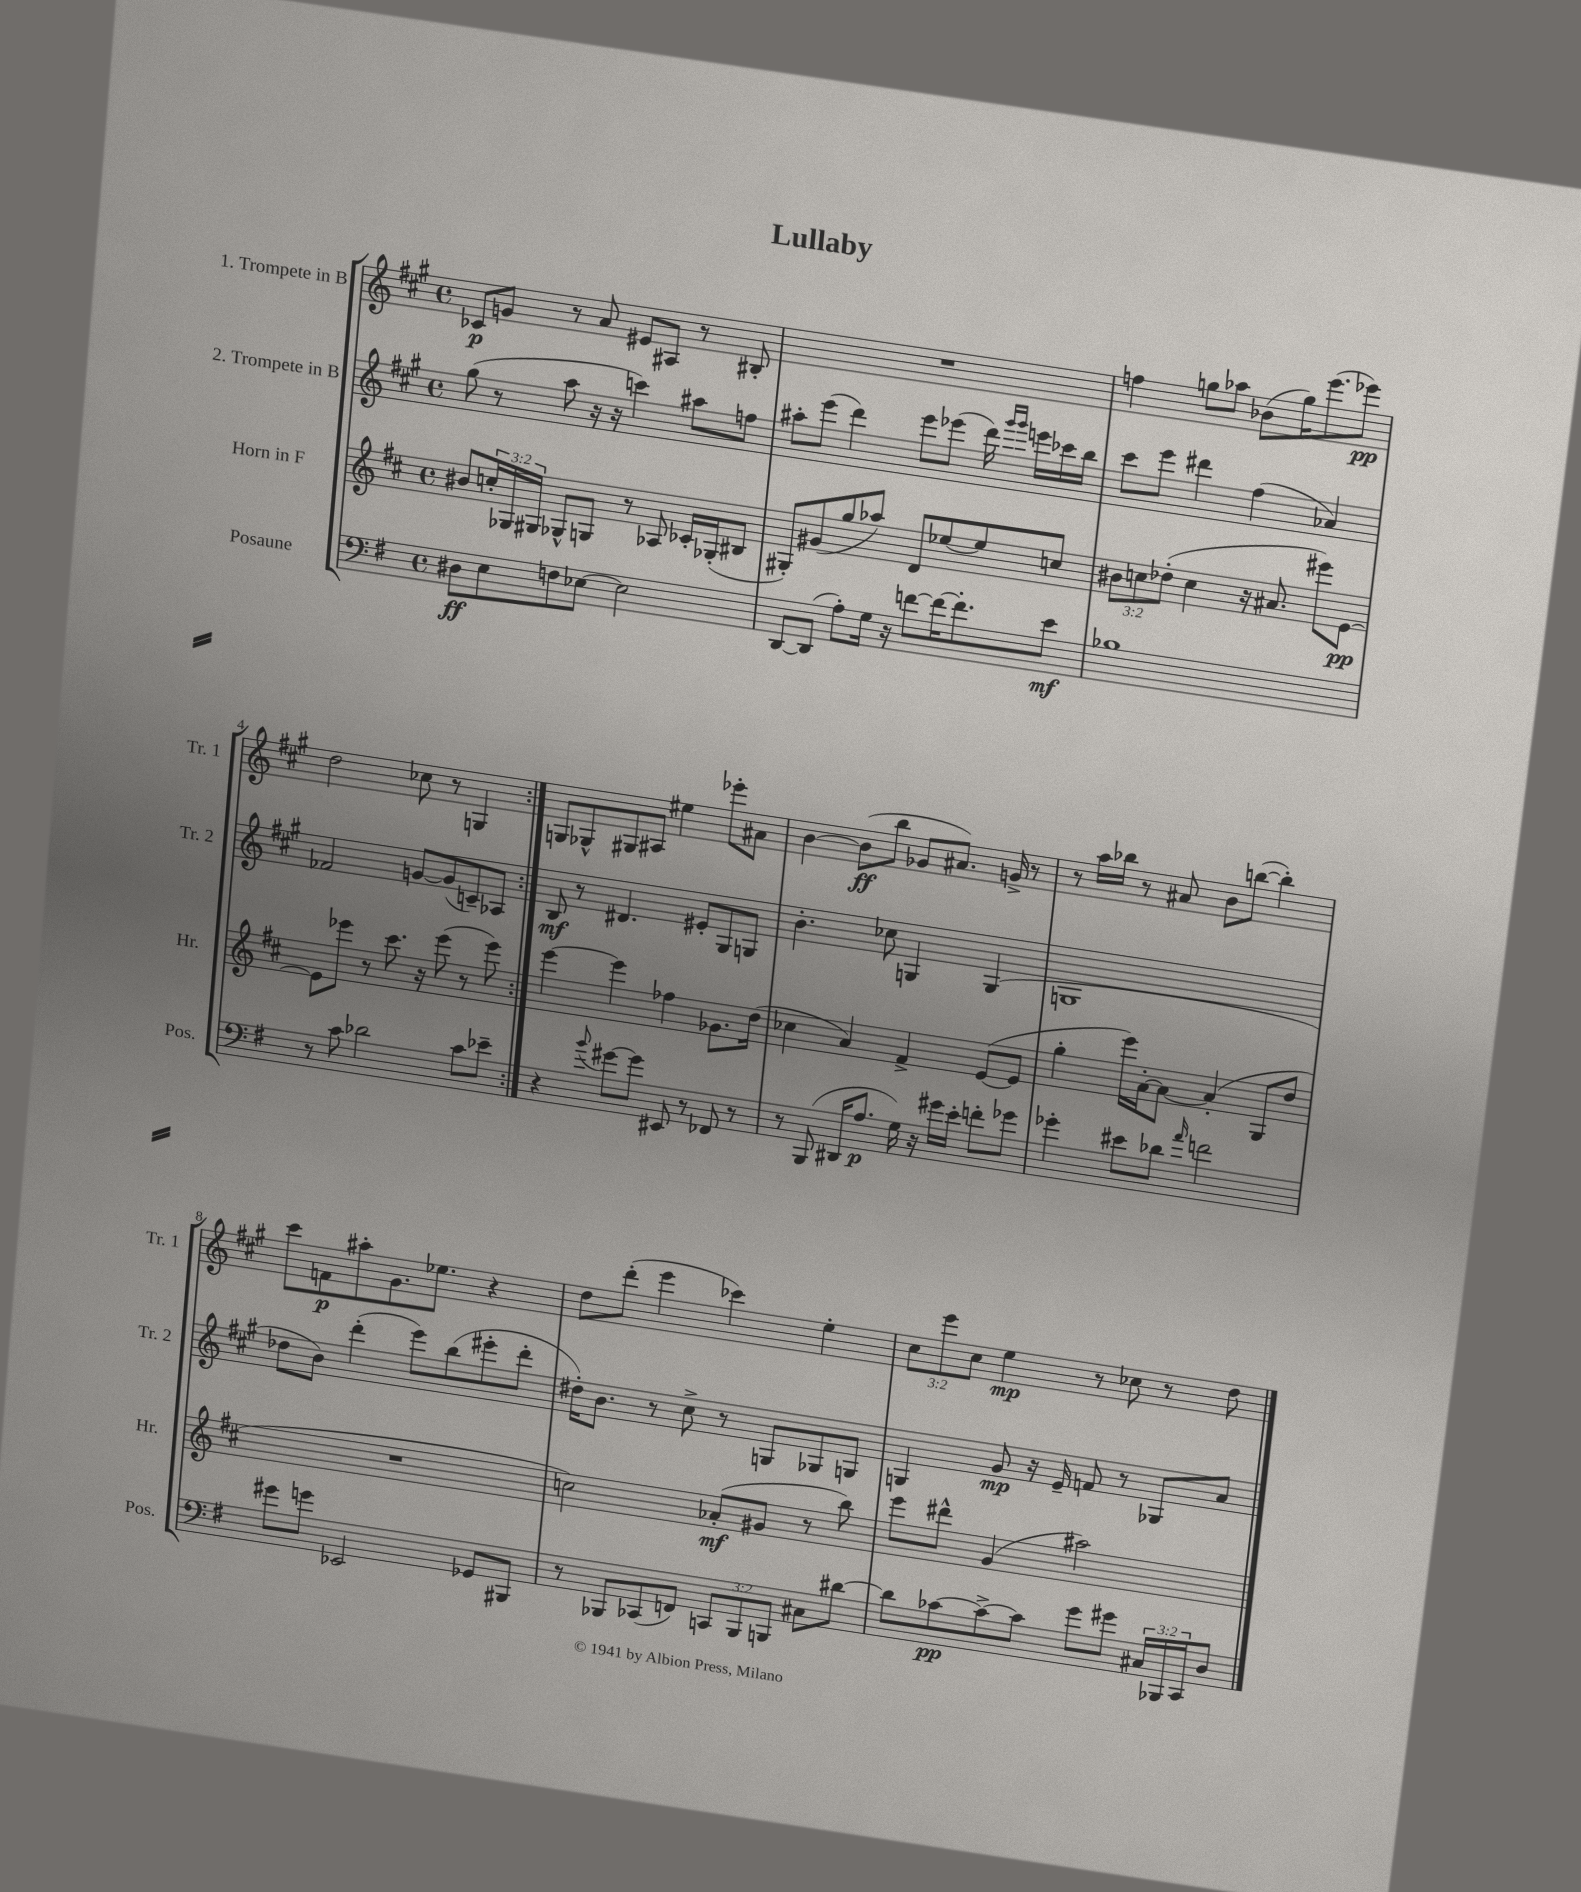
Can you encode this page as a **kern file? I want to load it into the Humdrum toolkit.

**kern	**kern	**kern	**kern
*staff4	*staff3	*staff2	*staff1
*clefF4	*clefG2	*clefG2	*clefG2
*k[f#]	*k[f#c#]	*k[f#c#g#]	*k[f#c#g#]
*M4/4	*M4/4	*M4/4	*M4/4
*met(c)	*met(c)	*met(c)	*met(c)
8D#	8b#	(8gg#	8c-
8E	24cc'	8r	8g
.	24G-	.	.
.	24G#	.	.
8F	8G-^^	8aa	8r
[8E-	8G	16r	8a
.	.	16r	.
2E-]	8r	4ccc)	8e#
.	8A-	.	8A#
.	16c-'	8aa#	8r
.	(16G-'	.	.
.	8B#	8ff	8B#'
=	=	=	=
[8DD	8G#')	8aa#'	1r
(8DD]	(8g#	(8eee	.
8A')	8gg	4ddd)	.
16G	8aa-)	.	.
16r	.	.	.
[8f	8d	8eee	.
16f_	[8ee-	(8eee-	.
8.f']	.	.	.
.	8ee-]	16ddd)	.
.	.	16qqggg#	.
.	.	16qqggg#	.
.	.	16eee	.
8e	8cc	16ccc-	.
.	.	16bb	.
=	=	=	=
1B-	12b#	8ccc#	4ff
.	12cc	.	.
.	.	8eee	.
.	(12dd-'	.	.
.	4cc	4ddd#	8gg
.	.	.	8aa-
.	16r	(4ff#	(8b-
.	8.a#	.	.
.	.	.	16gg)
.	.	.	(8.eee
.	8eee#)	4a-)	.
.	[8e	.	8eee-)
=	=	=	=
8r	8e]	2f-	2dd
8c	8eee-	.	.
2d-	8r	.	.
.	8.ccc#	.	.
.	.	[8g	8cc-
.	16r	.	.
.	(8eee-	(8g]	8r
8c	8r	8c~)	4G
8e-~	8eee-)	8A-	.
=:|!	=:|!	=:|!	=:|!
4r	[4eee	8B	8G
.	.	8r	8G-^^
8qqb	.	.	.
[8g#	4eee]	4.d#	8G#
8g#]	.	.	8A#
8EE#	4ff-	.	4ee#
8r	.	8e#'	.
8FF-	8.g-	8G#	8eee-'
8r	.	8G	8a#
.	(16dd	.	.
=	=	=	=
8r	4cc-	4.b'	[4b
(8BBB	.	.	.
16DD#	4a)	.	(8b]
8.A	.	.	.
.	.	8cc-	8bb
16G)	4f#^	4G	8g-
16r	.	.	.
16g#	.	.	8.a#)
16e'	.	.	.
8f'	([8e	(4G	.
.	.	.	16g^
8g-	8e]	.	8r
=	=	=	=
4g-'	4gg'	1G	8r
.	.	.	16aa
.	.	.	16bb-
8e#	16eee)	.	8r
.	[16a'	.	.
8d-	8a_	.	8a#
16qqa	.	.	.
2f	(4a']	.	8b
.	.	.	([8bb
.	8G	.	4bb'])
.	8dd	.	.
=	=	=	=
8g#	1r	8dd-	8ccc#
8g	.	8b)	8f
2EE-	.	(4ddd'	8aa#'
.	.	.	8.g#
.	.	8eee)	.
.	.	.	8.ee-
.	.	(8bb	.
8GG-	.	8eee#'	4r
8BBB#	.	8ddd'	.
=	=	=	=
8r	2cc)	16dd#')	8dd
.	.	8.b	.
8BBB-	.	.	(8ddd'
(8CC-	.	8r	4eee
8FF)	.	8cc#^	.
12CC	(8a-'	8r	4ccc-)
12BBB-	.	.	.
.	8g#	8G	.
12BBB	.	.	.
8C#	8r	8G-	4ee'
[8d#	8bb)	8G	.
=	=	=	=
8d#]	8eee	4G	12cc#
.	.	.	12eee
[8c-	8ddd#^^	.	.
.	.	.	12cc#
8c-^_	(4g	8g#	4ee
8c-]	.	16r	.
.	.	16e~	.
8g	2aa#)	8f	8r
8g#	.	8r	8cc-
24C#	.	8G-	8r
24BBB-	.	.	.
24CC	.	.	.
8D	.	8a	8dd
==	==	==	==
*-	*-	*-	*-
